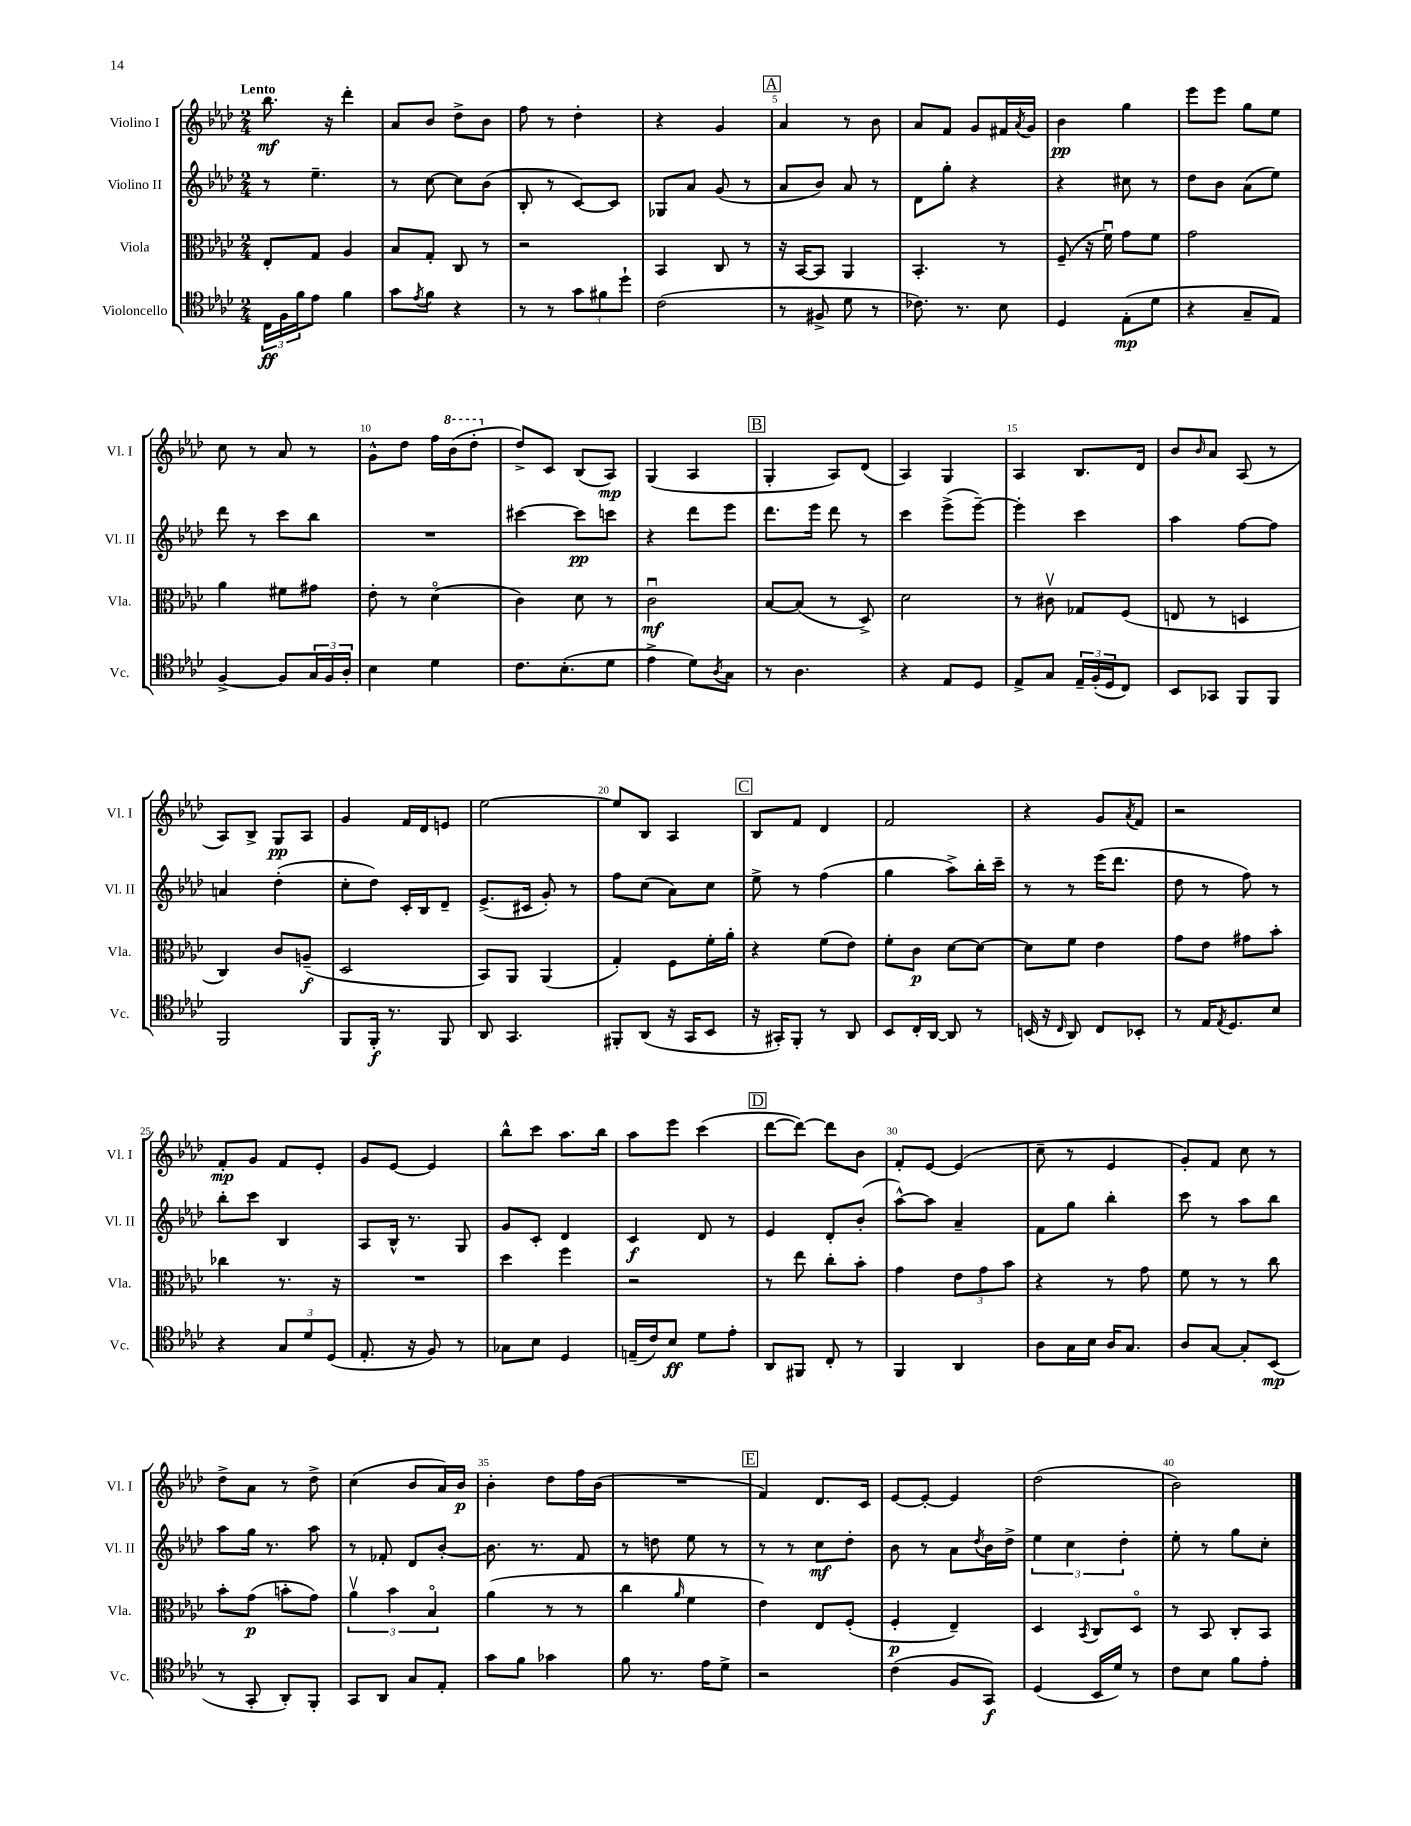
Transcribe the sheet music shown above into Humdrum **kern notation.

**kern	**dynam	**kern	**dynam	**kern	**dynam	**kern	**dynam
*part4	*part4	*part3	*part3	*part2	*part2	*part1	*part1
*staff4	*staff4	*staff3	*staff3	*staff2	*staff2	*staff1	*staff1
*I"Violoncello	*	*I"Viola	*	*I"Violino II	*	*I"Violino I	*
*I'Vc.	*	*I'Vla.	*	*I'Vl. II	*	*I'Vl. I	*
*clefC4	*	*clefC3	*	*clefG2	*	*clefG2	*
*k[b-e-a-d-]	*	*k[b-e-a-d-]	*	*k[b-e-a-d-]	*	*k[b-e-a-d-]	*
*M2/4	*	*M2/4	*	*M2/4	*	*M2/4	*
=1	=1	=1	=1	=1	=1	=1	=1
!	!	!	!	!	!	!LO:TX:a:B:t=Lento	!
24C\LL	ff	8E-'/L	.	8r	.	8.bb-\	mf
24F\	.	.	.	.	.	.	.
24f\J	.	.	.	.	.	.	.
8e-\J	.	8G/J	.	4.ee-~\	.	.	.
.	.	.	.	.	.	16r	.
4f\	.	4A-/	.	.	.	4ddd-'\	.
=2	=2	=2	=2	=2	=2	=2	=2
8g\L	.	8B-/L	.	8r	.	8a-/L	.
8qe-/	.	.	.	.	.	.	.
8f\J	.	8G'/J	.	[8cc\	.	8b-/J	.
4r	.	8C/	.	8cc\L]	.	8dd-^\L	.
.	.	8r	.	(8b-\J	.	8b-\J	.
=3	=3	=3	=3	=3	=3	=3	=3
8r	.	2r	.	8B-'/	.	8ff\	.
8r	.	.	.	8r	.	8r	.
12g\L	.	.	.	[8c/L)	.	4dd-'\	.
12f#X\	.	.	.	.	.	.	.
.	.	.	.	8c/J]	.	.	.
12dd-`\J	.	.	.	.	.	.	.
=4	=4	=4	=4	=4	=4	=4	=4
(2c\	.	4BB-/	.	8G-X/L	.	4r	.
.	.	.	.	8a-/J	.	.	.
.	.	8C/	.	(8g/	.	4g/	.
.	.	8r	.	8r	.	.	.
!!LO:REH:place=s1:t=A
=5	=5	=5	=5	=5	=5	=5	=5
8r	.	16r	.	8a-/L	.	4a-/	.
.	.	[16BB-/KL	.	.	.	.	.
8F#X^/	.	8BB-/J]	.	8b-/J)	.	.	.
8d-\	.	4AA-/	.	8a-/	.	8r	.
8r	.	.	.	8r	.	8b-\	.
=6	=6	=6	=6	=6	=6	=6	=6
8.c-X\)	.	4.BB-'/	.	8d-\L	.	8a-/L	.
.	.	.	.	8gg'\J	.	8f/J	.
8.r	.	.	.	.	.	.	.
.	.	.	.	4r	.	8g/L	.
8B-\	.	8r	.	.	.	16f#X/L	.
.	.	.	.	.	.	8qa-/	.
.	.	.	.	.	.	16g/JJ	.
=7	=7	=7	=7	=7	=7	=7	=7
4D-/	.	(8F~/	.	4r	.	4b-\	pp
.	.	16r	.	.	.	.	.
.	.	16fu\)	.	.	.	.	.
(8E-'\L	mp	8g\L	.	8cc#X\	.	4gg\	.
8d-\J	.	8f\J	.	8r	.	.	.
=8	=8	=8	=8	=8	=8	=8	=8
4r	.	2g\	.	8dd-\L	.	8eee-\L	.
.	.	.	.	8b-\J	.	8eee-\J	.
8G~/L	.	.	.	(8a-\L	.	8gg\L	.
8E-/J)	.	.	.	8ee-\J)	.	8ee-\J	.
!!LO:LB:g=z
=9	=9	=9	=9	=9	=9	=9	=9
[4F^/	.	4a-\	.	8ddd-\	.	8cc\	.
.	.	.	.	8r	.	8r	.
8F/L]	.	8f#X\L	.	8ccc\L	.	8a-/	.
24G/L	.	8g#X\J	.	8bb-\J	.	8r	.
24F/	.	.	.	.	.	.	.
24A-'/JJ	.	.	.	.	.	.	.
=10	=10	=10	=10	=10	=10	=10	=10
4B-\	.	8e-'\	.	2r	.	8g^^\L	.
.	.	8r	.	.	.	8dd-\J	.
4d-\	.	(4d-\	.	.	.	16ff\LL	.
*	*	*	*	*	*	*8va	*
.	.	.	.	.	.	(16bb-\J	.
.	.	.	.	.	.	8ddd-'\J	.
=11	=11	=11	=11	=11	=11	=11	=11
*	*	*	*	*	*	*X8va	*
8.c\L	.	4c\)	.	[4ccc#X\	.	8dd-^/L)	.
.	.	.	.	.	.	8c/J	.
(8.B-'\	.	.	.	.	.	.	.
.	.	8d-\	.	8ccc#\L]	pp	(8B-/L	.
8d-\J	.	8r	.	8cccn\J	.	8A-/J)	mp
=12	=12	=12	=12	=12	=12	=12	=12
4e-^\	.	2cu\	mf	4r	.	(4G/	.
8d-\L)	.	.	.	8ddd-\L	.	4A-/	.
8qA-/	.	.	.	.	.	.	.
8G\J	.	.	.	8eee-\J	.	.	.
!!LO:REH:place=s1:t=B
=13	=13	=13	=13	=13	=13	=13	=13
8r	.	[8B-/L	.	8.ddd-\L	.	4G'/	.
4.A-\	.	(8B-/J]	.	.	.	.	.
.	.	.	.	16eee-\Jk	.	.	.
.	.	8r	.	8ddd-\	.	8A-/L)	.
.	.	8D-^/)	.	8r	.	(8d-/J	.
=14	=14	=14	=14	=14	=14	=14	=14
4r	.	2d-\	.	4ccc\	.	4A-/)	.
8E-/L	.	.	.	(8eee-^\L	.	4G/	.
8D-/J	.	.	.	[8eee-~\J)	.	.	.
=15	=15	=15	=15	=15	=15	=15	=15
8E-^/L	.	8r	.	4eee-'\]	.	4A-/	.
8G/J	.	8c#Xv\	.	.	.	.	.
24E-~/LL	.	8G-X/L	.	4ccc\	.	8.B-/L	.
(24F'/	.	.	.	.	.	.	.
24D-/J	.	.	.	.	.	.	.
8C/J)	.	(8F/J	.	.	.	.	.
.	.	.	.	.	.	16d-/Jk	.
=16	=16	=16	=16	=16	=16	=16	=16
8BB-/L	.	8En/	.	4aa-\	.	8b-/L	.
.	.	.	.	.	.	16qqb-/	.
8GG-X/J	.	8r	.	.	.	8a-/J	.
8FF/L	.	4Dn/	.	[8ff\L	.	(8A-/	.
8FF/J	.	.	.	8ff\J]	.	8r	.
!!LO:LB:g=z
=17	=17	=17	=17	=17	=17	=17	=17
2FF/	.	4C/)	.	4an/	.	8A-/L)	.
.	.	.	.	.	.	8B-^/J	.
.	.	8c/L	.	(4dd-'\	.	8G/L	pp
.	.	(8An~/J	f	.	.	8A-/J	.
=18	=18	=18	=18	=18	=18	=18	=18
8FF/L	.	2D-/	.	8cc'\L	.	4g/	.
16FF'/Jk	f	.	.	8dd-\J)	.	.	.
8.r	.	.	.	.	.	.	.
.	.	.	.	16c'/LL	.	16f/LL	.
.	.	.	.	16B-/J	.	16d-/J	.
8FF/	.	.	.	8d-~/J	.	8en/J	.
=19	=19	=19	=19	=19	=19	=19	=19
8AA-/	.	8BB-/L)	.	(8.e-^/L	.	[2ee-\	.
4.GG/	.	8AA-/J	.	.	.	.	.
.	.	.	.	16c#X/Jk	.	.	.
.	.	(4AA-/	.	8g'/)	.	.	.
.	.	.	.	8r	.	.	.
=20	=20	=20	=20	=20	=20	=20	=20
8FF#X'/L	.	4G'/)	.	8ff\L	.	8ee-/L]	.
(8AA-/J	.	.	.	(8cc\J	.	8B-/J	.
16r	.	8F\L	.	8a-\L)	.	4A-/	.
16GG/KL	.	.	.	.	.	.	.
8BB-/J	.	16f'\L	.	8cc\J	.	.	.
.	.	16a-'\JJ	.	.	.	.	.
!!LO:REH:place=s1:t=C
=21	=21	=21	=21	=21	=21	=21	=21
16r	.	4r	.	8ee-^\	.	8B-/L	.
16GG#X'/KL)	.	.	.	.	.	.	.
8FF'/J	.	.	.	8r	.	8f/J	.
8r	.	(8f\L	.	(4ff\	.	4d-/	.
8AA-/	.	8e-\J)	.	.	.	.	.
=22	=22	=22	=22	=22	=22	=22	=22
8BB-/L	.	8f'\L	.	4gg\	.	2f/	.
16C'/L	.	8c\J	p	.	.	.	.
[16AA-/JJ	.	.	.	.	.	.	.
8AA-/]	.	[8d-\L	.	8aa-^\L)	.	.	.
8r	.	8d-\J_	.	16bb-'\L	.	.	.
.	.	.	.	16ccc~\JJ	.	.	.
=23	=23	=23	=23	=23	=23	=23	=23
(16BBn/	.	8d-\L]	.	8r	.	4r	.
16r	.	.	.	.	.	.	.
16qqC/	.	.	.	.	.	.	.
8AA-/)	.	8f\J	.	8r	.	.	.
8C/L	.	4e-\	.	(16eee-\KL	.	8g/L	.
.	.	.	.	8.ddd-\J	.	.	.
.	.	.	.	.	.	8qa-/	.
8BB-X'/J	.	.	.	.	.	8f/J	.
=24	=24	=24	=24	=24	=24	=24	=24
8r	.	8g\L	.	8dd-\	.	2r	.
16E-/KL	.	8e-\J	.	8r	.	.	.
8qE-/	.	.	.	.	.	.	.
8.D-/	.	.	.	.	.	.	.
.	.	8g#X\L	.	8ff\)	.	.	.
8B-/J	.	8b-'\J	.	8r	.	.	.
!!LO:LB:g=z
=25	=25	=25	=25	=25	=25	=25	=25
4r	.	4cc-X\	.	8bb-'\L	.	8f'/L	mp
.	.	.	.	8ccc\J	.	8g/J	.
12G/L	.	8.r	.	4B-/	.	8f/L	.
12d-/	.	.	.	.	.	.	.
.	.	.	.	.	.	8e-'/J	.
(12D-/J	.	.	.	.	.	.	.
.	.	16r	.	.	.	.	.
=26	=26	=26	=26	=26	=26	=26	=26
8.E-'/	.	2r	.	8A-/L	.	8g/L	.
.	.	.	.	16B-^^/Jk	.	[8e-/J	.
16r	.	.	.	8.r	.	.	.
8F/)	.	.	.	.	.	4e-/]	.
8r	.	.	.	8G/	.	.	.
=27	=27	=27	=27	=27	=27	=27	=27
8G-X\L	.	4dd-\	.	8g/L	.	8bb-^^\L	.
8B-\J	.	.	.	8c'/J	.	8ccc\J	.
4D-/	.	4ff\	.	4d-/	.	8.aa-\L	.
.	.	.	.	.	.	16bb-\Jk	.
=28	=28	=28	=28	=28	=28	=28	=28
(16En~/LL	.	2r	.	4c/	f	8aa-\L	.
16c/J)	.	.	.	.	.	.	.
8B-/J	ff	.	.	.	.	8eee-\J	.
8d-\L	.	.	.	8d-/	.	(4ccc\	.
8e-'\J	.	.	.	8r	.	.	.
!!LO:REH:place=s1:t=D
=29	=29	=29	=29	=29	=29	=29	=29
8AA-/L	.	8r	.	4e-/	.	[8ddd-\L	.
8FF#X/J	.	8ee-\	.	.	.	8ddd-\J_)	.
8C'/	.	8cc'\L	.	8d-'/L	.	8ddd-\L]	.
8r	.	8b-'\J	.	(8b-'/J	.	8b-\J	.
=30	=30	=30	=30	=30	=30	=30	=30
4FF/	.	4g\	.	[8aa-^^\L)	.	8f'/L	.
.	.	.	.	8aa-\J]	.	[8e-/J	.
4AA-/	.	12e-\L	.	4a-~/	.	(4e-/]	.
.	.	12g\	.	.	.	.	.
.	.	12b-\J	.	.	.	.	.
=31	=31	=31	=31	=31	=31	=31	=31
8A-\L	.	4r	.	8f\L	.	8cc~\	.
16G\L	.	.	.	8gg\J	.	8r	.
16B-\JJ	.	.	.	.	.	.	.
16A-/KL	.	8r	.	4bb-'\	.	4e-/	.
8.G/J	.	.	.	.	.	.	.
.	.	8g\	.	.	.	.	.
=32	=32	=32	=32	=32	=32	=32	=32
8A-/L	.	8f\	.	8ccc\	.	8g'/L)	.
[8G/J	.	8r	.	8r	.	8f/J	.
8G'/L]	.	8r	.	8aa-\L	.	8cc\	.
(8BB-/J	mp	8cc\	.	8bb-\J	.	8r	.
!!LO:LB:g=z
=33	=33	=33	=33	=33	=33	=33	=33
8r	.	8b-'\L	.	8aa-\L	.	8dd-^\L	.
8GG'/	.	(8g\J	p	16gg\Jk	.	8a-\J	.
.	.	.	.	8.r	.	.	.
8AA-'/L)	.	8bn'\L	.	.	.	8r	.
8FF'/J	.	8g\J)	.	8aa-\	.	8dd-^\	.
=34	=34	=34	=34	=34	=34	=34	=34
8GG/L	.	6a-v\	.	8r	.	(4cc\	.
8AA-/J	.	.	.	8f-X'/	.	.	.
.	.	6b-\	.	.	.	.	.
8G/L	.	.	.	8d-/L	.	8b-/L	.
.	.	6B-/	.	.	.	.	.
8E-'/J	.	.	.	[8b-'/J	.	16a-/L)	.
.	.	.	.	.	.	16b-/JJ	p
=35	=35	=35	=35	=35	=35	=35	=35
8g\L	.	(4a-\	.	8.b-\]	.	4b-'\	.
8f\J	.	.	.	.	.	.	.
.	.	.	.	8.r	.	.	.
4g-X\	.	8r	.	.	.	8dd-\L	.
.	.	8r	.	8f/	.	16ff\L	.
.	.	.	.	.	.	(16b-\JJ	.
=36	=36	=36	=36	=36	=36	=36	=36
8f\	.	4cc\	.	8r	.	2r	.
8.r	.	.	.	8ddn\	.	.	.
.	.	16qqa-/	.	.	.	.	.
.	.	4f\	.	8ee-\	.	.	.
16e-\KL	.	.	.	.	.	.	.
8d-^\J	.	.	.	8r	.	.	.
!!LO:REH:place=s1:t=E
=37	=37	=37	=37	=37	=37	=37	=37
2r	.	4e-\)	.	8r	.	4f/)	.
.	.	.	.	8r	.	.	.
.	.	8E-/L	.	8cc\L	mf	8.d-/L	.
.	.	(8F'/J	.	8dd-'\J	.	.	.
.	.	.	.	.	.	16c/Jk	.
=38	=38	=38	=38	=38	=38	=38	=38
(4c\	.	4F'/	p	8b-\	.	[8e-/L	.
.	.	.	.	8r	.	8e-'/J_	.
8F/L	.	4E-~/)	.	8a-\L	.	4e-/]	.
.	.	.	.	8qdd-/	.	.	.
8GG/J)	f	.	.	16b-\L	.	.	.
.	.	.	.	16dd-^\JJ	.	.	.
=39	=39	=39	=39	=39	=39	=39	=39
(4D-/	.	4D-/	.	6ee-\	.	(2dd-\	.
.	.	.	.	6cc\	.	.	.
.	.	8qBB-/	.	.	.	.	.
16BB-/LL	.	8C/L	.	.	.	.	.
16d-/JJ)	.	.	.	.	.	.	.
.	.	.	.	6dd-'\	.	.	.
8r	.	8D-/J	.	.	.	.	.
=40	=40	=40	=40	=40	=40	=40	=40
8c\L	.	8r	.	8ee-'\	.	2b-\)	.
8B-\J	.	8BB-/	.	8r	.	.	.
8f\L	.	8C'/L	.	8gg\L	.	.	.
8e-'\J	.	8BB-/J	.	8cc'\J	.	.	.
==	==	==	==	==	==	==	==
*-	*-	*-	*-	*-	*-	*-	*-
